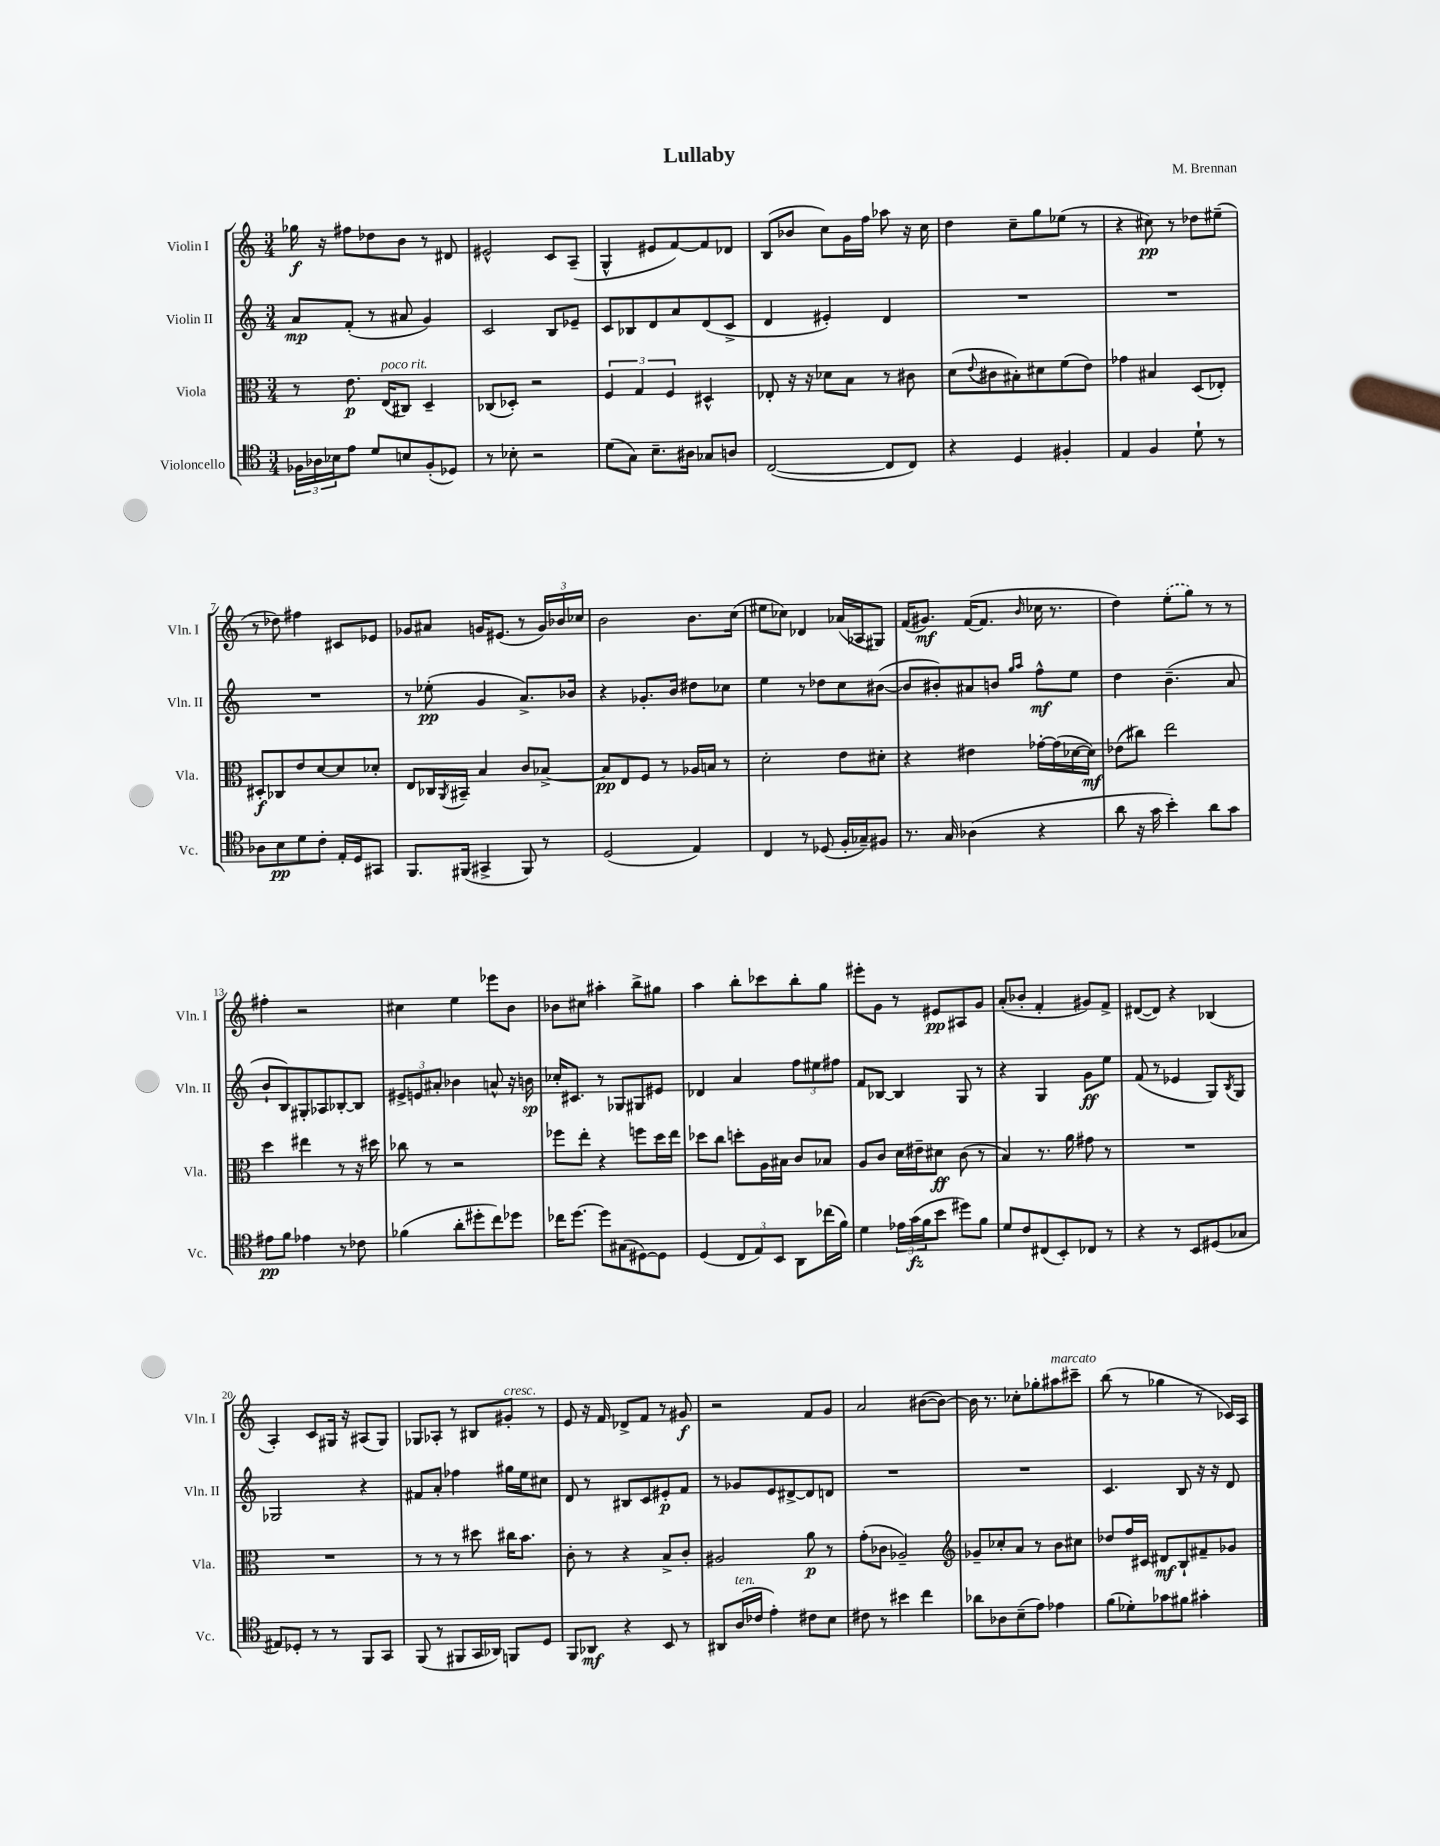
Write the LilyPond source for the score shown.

\header { title = "Lullaby" composer = "M. Brennan" }
<<
\new StaffGroup <<
\new Staff = "s0" \with { instrumentName = "Violin I" shortInstrumentName = "Vln. I" } {
    \clef treble \key c \major \numericTimeSignature \time 3/4
    ges''16\f r16 fis''8 des''8 b'8 r8 dis'8 |
    eis'2-^ c'8 a8--( |
    g4-^ eis'8 f'8~) f'8 des'8 |
    b8( bes'8 c''8) g'16 f''16 aes''8 r16 c''16 |
    d''4 c''8-- g''8 ees''8( r8 |
    r4 cis''8\pp) r8 des''8 eis''8--( |
    r8 des''8) fis''4 cis'8 ees'8 |
    ges'8 ais'8 g'16 eis'8.( r8 \tuplet 3/2 { g'16) bes'16 ces''16 } |
    b'2 b'8. c''16( |
    eis''8 ces''8) des'4 aes'16( aes16 gis8) |
    f'16( gis'8.\mf) f'16~( f'8. \grace { b'16 } ces''16 r8. |
    d''4) \once \slurDashed e''8-.( g''8) r8 r8 |
    fis''4-. r2 |
    cis''4 e''4 ees'''8 b'8 |
    bes'8 cis''8 ais''4-. b''8-> gis''8 |
    a''4 b''8-. ces'''8 b''8-. g''8 |
    eis'''8-. g'8 r8 eis'8\pp ais8 g'8 |
    a'8-.( bes'8-. f'4-. gis'8) f'8-> |
    dis'8~( dis'8) r4 bes4( |
    a4-.) c'8 gis16 r16 ais8( gis8) |
    ges8 aes8-. r8 bis8 gis'8-.^\markup { \italic "cresc." } r8 |
    e'8 r16 f'16 des'8-> f'8 r8 gis'8\f |
    r2 f'8 g'8 |
    a'2 bis'8~( bis'8~) |
    bis'16 r8. ces''8-. ges''8-. ais''8^\markup { \italic "marcato" } cis'''8-- |
    b''8( r8 ges''4 r8 ces'16) a16 \bar "|." |
}
\new Staff = "s1" \with { instrumentName = "Violin II" shortInstrumentName = "Vln. II" } {
    \clef treble \key c \major \numericTimeSignature \time 3/4
    a'8\mp f'8-.( r8 ais'8 g'4) |
    c'2 b8 ees'8-- |
    c'8 bes8 d'8 a'8 d'8( c'8-> |
    d'4 eis'4-.) d'4 |
    R2. |
    R2. |
    R2. |
    r8 ees''8-.\pp( g'4 a'8.->) bes'16 |
    r4 ges'8.-. b'16 dis''8 ces''8 |
    e''4 r8 des''8 c''8 bis'8~( |
    bis'8 bis'8-.) ais'8 b'8 \grace { g''16 a''16 } f''8-^\mf e''8 |
    d''4 b'4.--( a'8 |
    b'8-! b8) gis8-. aes8 bes8~-. bes8 |
    \tuplet 3/2 { eis'8-> e'8 ais'8-. } bes'4 a'8-^ r16 b'16\sp |
    ces''16-. cis'8. r8 ges8 gis8 eis'8 |
    des'4 a'4 \tuplet 3/2 { f''8 eis''8 fis''8 } |
    f'8 bes8~ bes4 g8 r8 |
    r4 g4 g'8\ff e''8 |
    f'8( r8 ees'4 g8) \acciaccatura { b8 } g8 |
    ges2 r4 |
    fis'8 a'8-. fes''4 gis''16 e''16 cis''8 |
    d'8 r8 bis8 c'8 eis'8-.\p f'8 |
    r8 ges'8 e'8 dis'8~-> dis'8 d'8 |
    R2. |
    R2. |
    c'4. b8 r16 r16 d'8 \bar "|." |
}
\new Staff = "s2" \with { instrumentName = "Viola" shortInstrumentName = "Vla." } {
    \clef alto \key c \major \numericTimeSignature \time 3/4
    r8 e'8.\p e16^\markup { \italic "poco rit." }( cis8) d4-- |
    ces8( des8-.) r2 |
    \tuplet 3/2 { f4 g4 f4 } dis4-^ |
    ees8-. r16 r16 des'8 b8 r8 cis'8 |
    d'8( \appoggiatura { e'8 } cis'8 bis8-.) dis'8 f'8( e'8) |
    ges'4 bis4 d8( ees8-.) |
    dis8-.\f ces8 e'8 d'8~ d'8 des'8-. |
    e8 ces16 \acciaccatura { a,8 } bis,16-- b4 c'8 bes8~-> |
    bes8\pp e8 f8 r8 aes16 b16 r8 |
    d'2-. e'8 dis'8-. |
    r4 eis'4 ges'16~-. ges'16( des'16~ des'16\mf) |
    ees'8( cis''8) e''2 |
    d''4 eis''4 r8 r16 dis''16 |
    ces''8 r8 r2 |
    fes''8 e''8-. r4 f''8 d''16 e''16 |
    des''8 c''8 d''8-. a16 bis16 c'8 bes8 |
    a8 c'8 d'16 eis'16-- dis'8\ff c'8( r8 |
    b4) r8. a'16 gis'8 r8 |
    R2. |
    R2. |
    r8 r8 r8 dis''8 cis''16 b'8. |
    c'8-. r8 r4 b8-> c'8-. |
    ais2 a'8\p r8 |
    g'8-.( ces'8 aes2--) |
    \clef treble ges'8-- ces''8-. a'8 r8 b'8 cis''8 |
    des''8 f''16 cis'16 dis'8\mf b8-! fis'8-- ges'8 \bar "|." |
}
\new Staff = "s3" \with { instrumentName = "Violoncello" shortInstrumentName = "Vc." } {
    \clef tenor \key c \major \numericTimeSignature \time 3/4
    \tuplet 3/2 { fes16 aes16 bes16 } e'8 d'8 b8 fes8-.( des8) |
    r8 bes8-. r2 |
    d'8( g8) b8.-- ais16 ges8 a8 |
    c2~( c8 c8) |
    r4 d4 fis4-. |
    e4 f4 d'8-! r8 |
    aes8 b8\pp d'8 c'8-. e16-. d16 gis,8 |
    f,8. fis,16( gis,4-> fis,8) r8 |
    d2( e4) |
    c4 r8 des8( f16-. ges16--) fis8 |
    r8. g16 aes4( r4 |
    a'8 r16 g'16 b'4-.) a'8 g'8 |
    eis'8\pp f'8 ees'4 r8 ces'8 |
    fes'4( a'8-. dis''8-. c''8) des''8 |
    ces''16 d''8.~ d''8 gis8( dis8~) dis8 |
    d4( \tuplet 3/2 { c8 e8) b,8 } a,8 ces''16( f'16) |
    d'4 \tuplet 3/2 { ees'16 g'16\fz( f'16 } b'8 dis''8) f'8 |
    d'8 c'8 cis8( b,8-.) ces8 r8 |
    r4 r8 b,8 dis8( ges8 |
    eis8) des8-. r8 r8 f,8 g,8 |
    f,8( r8 fis,8 g,16 aes,16) f,8 d8 |
    f,8 aes,8\mf r4 b,8 r8 |
    ais,8 a16^\markup { \italic "ten." }( ces'16 e'4-.) cis'8 b8 |
    cis'8 r8 bis'4 c''4 |
    aes'8 aes8 b8--( e'8) ees'4 |
    f'8( des'8-.) ges'8 fis'8 gis'4-. \bar "|." |
}
>>
>>
